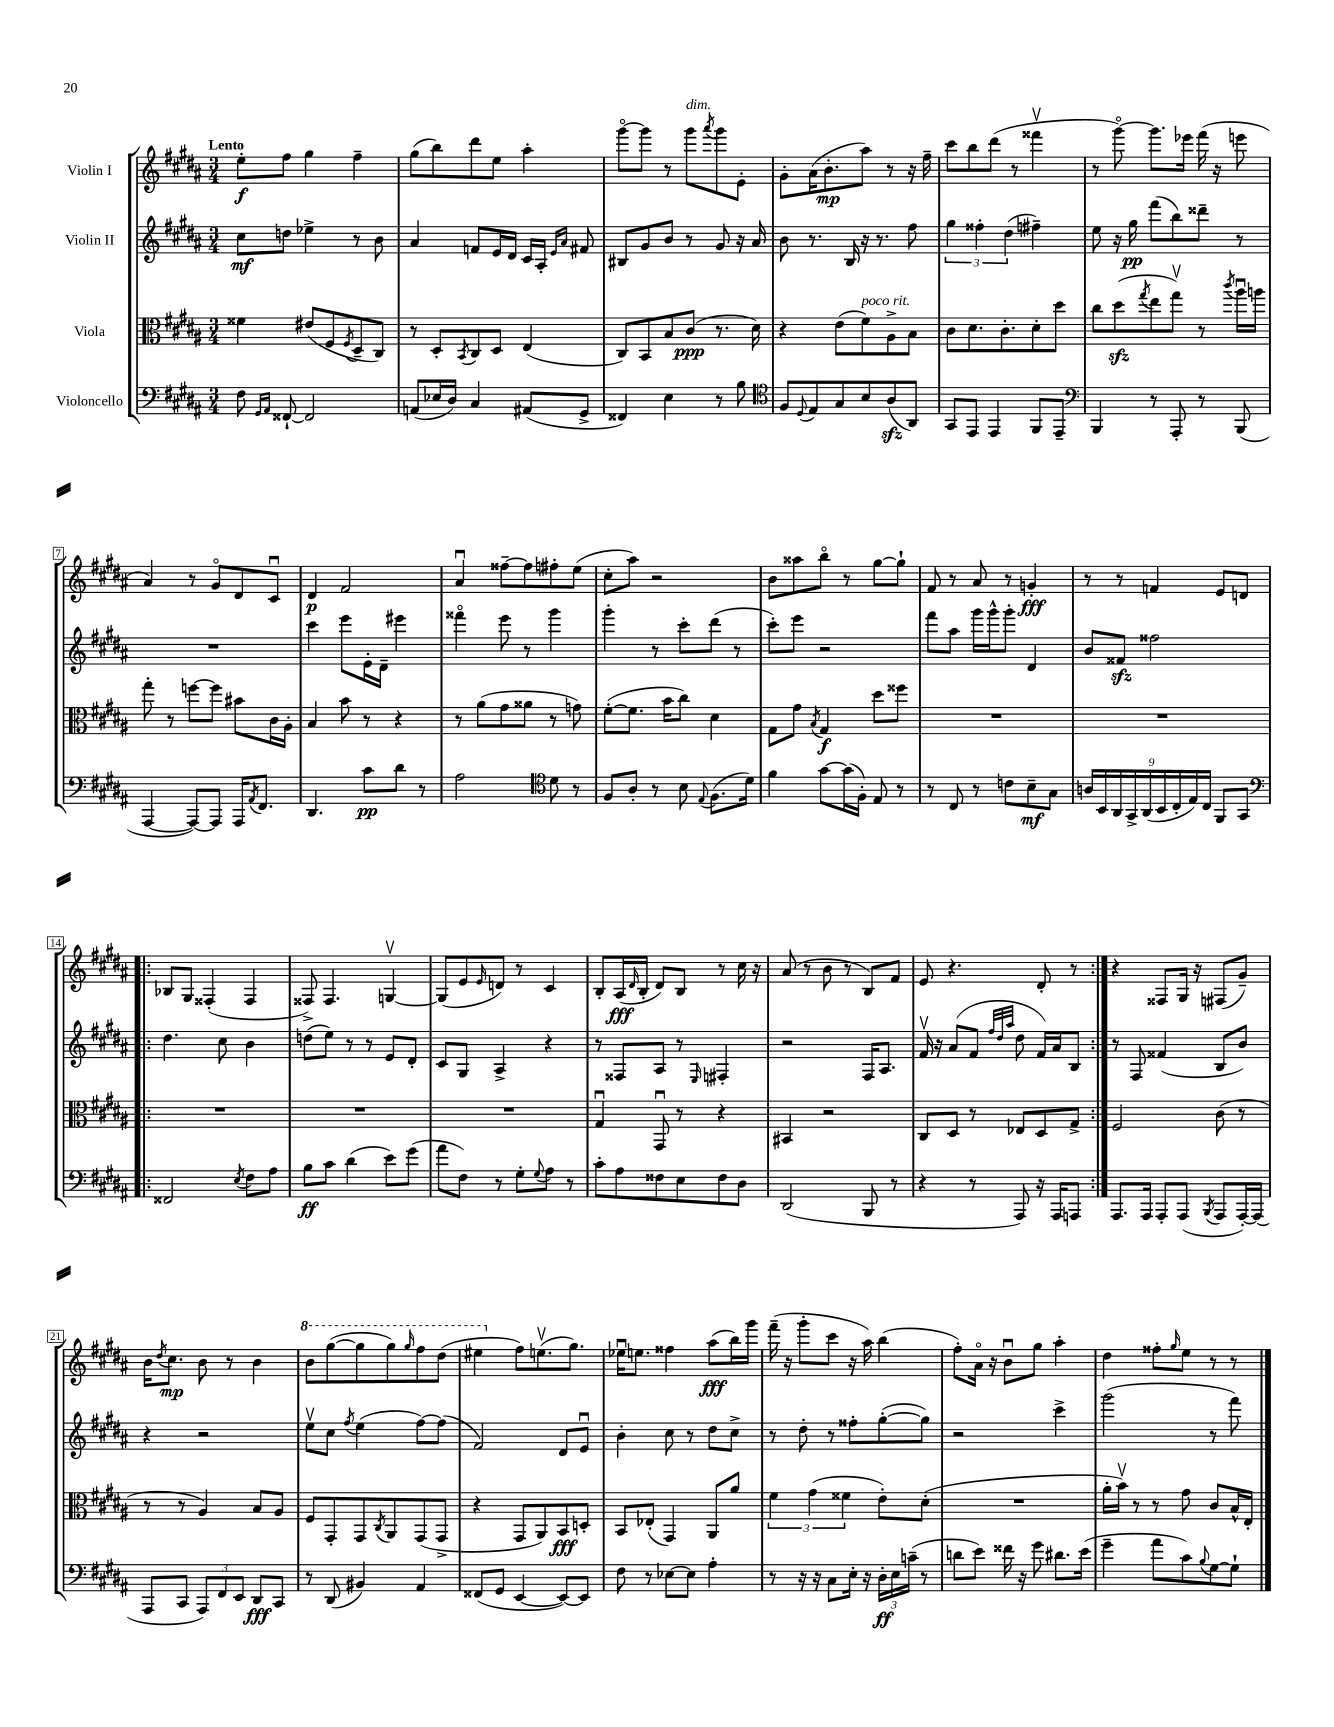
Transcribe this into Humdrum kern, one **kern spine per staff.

**kern	**kern	**kern	**kern
*staff4	*staff3	*staff2	*staff1
*clefF4	*clefC3	*clefG2	*clefG2
*k[f#c#g#d#a#]	*k[f#c#g#d#a#]	*k[f#c#g#d#a#]	*k[f#c#g#d#a#]
*M3/4	*M3/4	*M3/4	*M3/4
8F#	4f##	8cc#	8ee'
16qqGG#	.	.	.
16qqAA#	.	.	.
[8FF##`	.	8dd	8ff#
2FF##]	(8e#	4ee-^	4gg#
.	8F#	.	.
.	8qF#	.	.
.	8D#~	8r	4ff#~
.	8C#)	8b	.
=	=	=	=
(8AA	8r	4a#	(8gg#
16E-	8D#'	.	8bb)
16D#)	.	.	.
.	8qBB	.	.
4C#	8C#	8f	8ddd#
.	8D#	16e	8ee
.	.	16d#	.
(8AA#	(4E	16c#	4aa#'
.	.	16A#'	.
.	.	16qqe	.
.	.	16qqa#	.
8GG#^	.	8f#	.
=	=	=	=
4FF##)	8C#)	8B#	[8ggg#o
.	8BB	8g#	8ggg#]
4E	8B	8b	8r
.	(8c#	8r	8ggg#
.	.	.	8qaaa#
8r	8.r	8g#	8ggg#
8B	.	16r	8e'
.	16d#)	16a#	.
=	=	=	=
*clefC4	*	*	*
8F#	4r	8b	8g#'
8qqD#	.	.	.
8E	.	8.r	(16a#
.	.	.	8.b'
8G#	(8e	.	.
.	.	16B	.
8B	8f#)	16r	8aa#)
.	.	8.r	.
(8A#	8A#^	.	8r
8AA#)	8B	8ff#	16r
.	.	.	16ff#~
=	=	=	=
8GG#	8c#	6gg#	8ccc#
8EE	8.d#	.	8bb
.	.	6ff##'	.
4EE	.	.	(8ddd#
.	8.c#'	.	.
.	.	(6dd#	.
.	.	.	8r
8FF#	8d#'	4ff#~)	4fff##v
8EE~	8dd#	.	.
=	=	=	=
*clefF4	*	*	*
4BBB	8cc#	8ee	8r
.	(8dd#	16r	[8ggg#o)
.	.	16gg#	.
.	8qgg#	.	.
8r	8ee	(8fff#	8.ggg#]
8AAA#'	8gg#v)	8bb)	.
.	.	.	16eee-
8r	8r	8ddd##~	(16fff#
.	.	.	16r
.	8qccc#	.	.
(8BBB	16aa#u	8r	8eee
.	16aa	.	.
=	=	=	=
[4AAA#	8gg#'	2.r	4a#)
.	8r	.	.
8AAA#_)	[8ff	.	8r
8AAA#]	8ff]	.	8g#o
16AAA#	8b#	.	8d#
8qAA#	.	.	.
8.FF#	.	.	.
.	16c#	.	8c#u
.	16A#'	.	.
=	=	=	=
4.DD#	4B	4ccc#	4d#
.	8b	8eee	2f#
8c#	8r	16e'	.
.	.	16d#~	.
8d#	4r	4eee#	.
8r	.	.	.
=	=	=	=
2A#	8r	4fff##o	4a#u
.	(8a#	.	.
.	8g#	8eee	[8ff##~
.	8a##	8r	8ff##]
*clefC4	*	*	*
8d#	8r	4ggg#	8ff#'
8r	8g)	.	(8ee
=	=	=	=
8F#	([8f#'	4ggg#'	8cc#'
8A#'	8.f#]	.	8aa#)
8r	.	8r	2r
.	16b	.	.
8B	8cc#)	8ccc#'	.
8qqE	.	.	.
(8.F#	4d#	(8ddd#	.
.	.	8r	.
16d#)	.	.	.
=	=	=	=
4f#	8G#	8ccc#')	8b
.	8g#	8eee	8aa##
.	8qB	.	.
[8g#	4G#	2r	8bbo
(16g#]	.	.	8r
16F#')	.	.	.
8E	8dd#	.	[8gg#
8r	8ff##	.	8gg#`]
=	=	=	=
8r	2.r	8fff#	8f#
8C#	.	8aa#	8r
8r	.	16ggg#	8a#
.	.	16ggg#^^	.
8c	.	8ggg#'	8r
8B~	.	4d#	4g'
8G#	.	.	.
=	=	=	=
18A	2.r	8b	8r
18BB	.	.	.
18AA#	.	.	.
.	.	8f##	8r
18GG#^	.	.	.
(18AA#	.	.	.
.	.	2ff##	4f
18BB	.	.	.
18C#'	.	.	.
18E)	.	.	.
18C#	.	.	.
8FF#	.	.	8e
8GG#	.	.	8d
=!|:	=!|:	=!|:	=!|:
*clefF4	*	*	*
2FF##	2.r	4.dd#	8B-
.	.	.	8G#
.	.	.	(4F##'
.	.	8cc#	.
8qE	.	.	.
8F#	.	4b	4F##
8A#	.	.	.
=	=	=	=
8B	2.r	(8dd	8F##^)
8c#	.	8ee)	4.F##
(4d#	.	8r	.
.	.	8r	.
8e)	.	8e	[4Gv
(8g#	.	8d#'	.
=	=	=	=
8a#	2.r	8c#	(8G]
8F#)	.	8G#	8e
.	.	.	16qqe
8r	.	4A#^	8d)
8G#'	.	.	8r
8qqG#	.	.	.
8A#	.	4r	4c#
8r	.	.	.
=	=	=	=
8c#'	4G#u	8r	8B'
8A#	.	8F##	(16A#
.	.	.	16qqd#
.	.	.	16B'
8F##	8GG#u	8A#	8d#)
8E	8r	8r	8B
.	.	16qqE	.
8F##	4r	4F#'	8r
8D#	.	.	16cc#
.	.	.	16r
=	=	=	=
(2DD#	4BB#	2r	(8a#
.	.	.	8r
.	2r	.	8b
.	.	.	8r
8BBB	.	16F#	8B)
.	.	8.A#	.
8r	.	.	8f#
=	=	=	=
4r	8C#	16f#v	8e
.	.	16r	.
.	8D#	(8a#	4.r
8r	8r	8f#	.
.	.	32qqff#	.
.	.	32qqdd#	.
.	.	32qqaa#	.
8AAA#)	8E-	8dd#	.
16r	8D#	16f#)	8d#'
16AAA#	.	16a#	.
8AAA	8G#^	8B	8r
=:|!	=:|!	=:|!	=:|!
8.AAA#	2F#	8r	4r
.	.	8F#	.
16AAA#	.	.	.
8AAA#'	.	(4f##	8F##
(8AAA#	.	.	16G#
.	.	.	16r
8qBBB	.	.	.
8AAA#	(8c#	8B	(8F#
[16AAA#')	8r	8b)	8g#~)
(16AAA#]	.	.	.
=	=	=	=
8AAA#	8r	4r	16b
.	.	.	8qdd#
.	.	.	8.cc#
8CC#	8r	.	.
12AAA#)	4A#)	2r	8b
12FF#	.	.	.
.	.	.	8r
12EE	.	.	.
8DD#	8B	.	4b
8CC#	8A#	.	.
=	=	=	=
8r	8F#	8eev	8bb
(8DD#	8GG#'	8cc#	([8ggg#
.	.	8qff#	.
4BB#)	8GG#	(4ee	8ggg#]
.	8qC#	.	.
.	8AA#	.	8ggg#)
.	.	.	16qqggg#
4AA#	(8GG#	[8ff#)	8fff#
.	8GG#^	(8ff#]	(8ddd#
=	=	=	=
(8FF##	4r	2f#)	4eee#
8GG#	.	.	.
[4EE	8GG#	.	8ff#)
.	8AA#)	.	(8.eev
8EE_)	8BB	8d#	.
.	.	.	8.gg#)
8EE]	8D'	8eu	.
=	=	=	=
8F#	8BB	4b'	16ee-u
.	.	.	8.ee
8r	(8E-'	.	.
[8E-	4GG#)	8cc#	4ff##
8E-]	.	8r	.
4A#'	8AA#	8dd#	(8aa#
.	8a#	8cc#^	16bb)
.	.	.	16ggg#
=	=	=	=
8r	6f#	8r	(16fff#~
.	.	.	16r
16r	.	8dd#'	8ggg#'
.	(6g#	.	.
16r	.	.	.
8C#	.	8r	8ccc#
.	6f##	.	.
16E'	.	8ff##'	16r
16r	.	.	16aa#)
24D#'	8e')	([8gg#'	(4bb
24E	.	.	.
(24c~	.	.	.
8r	(8d#'	8gg#])	.
=	=	=	=
8d	2.r	2r	8ff#')
8e)	.	.	16a#o
.	.	.	16r
16f##	.	.	8bu
16r	.	.	.
8g#	.	.	8gg#
8.d#	.	4ccc#^	4aa#'
(16e	.	.	.
=	=	=	=
4g#~	16a#'	(2ggg#	4dd#
.	16bv)	.	.
.	8r	.	.
8a#	8r	.	8ff##'
.	.	.	16qqgg#
8c#)	8g#	.	8ee
8qqB	.	.	.
[8G#	8c#	8r	8r
8G#`]	16B^^	8fff#)	8r
.	16E'	.	.
==	==	==	==
*-	*-	*-	*-
